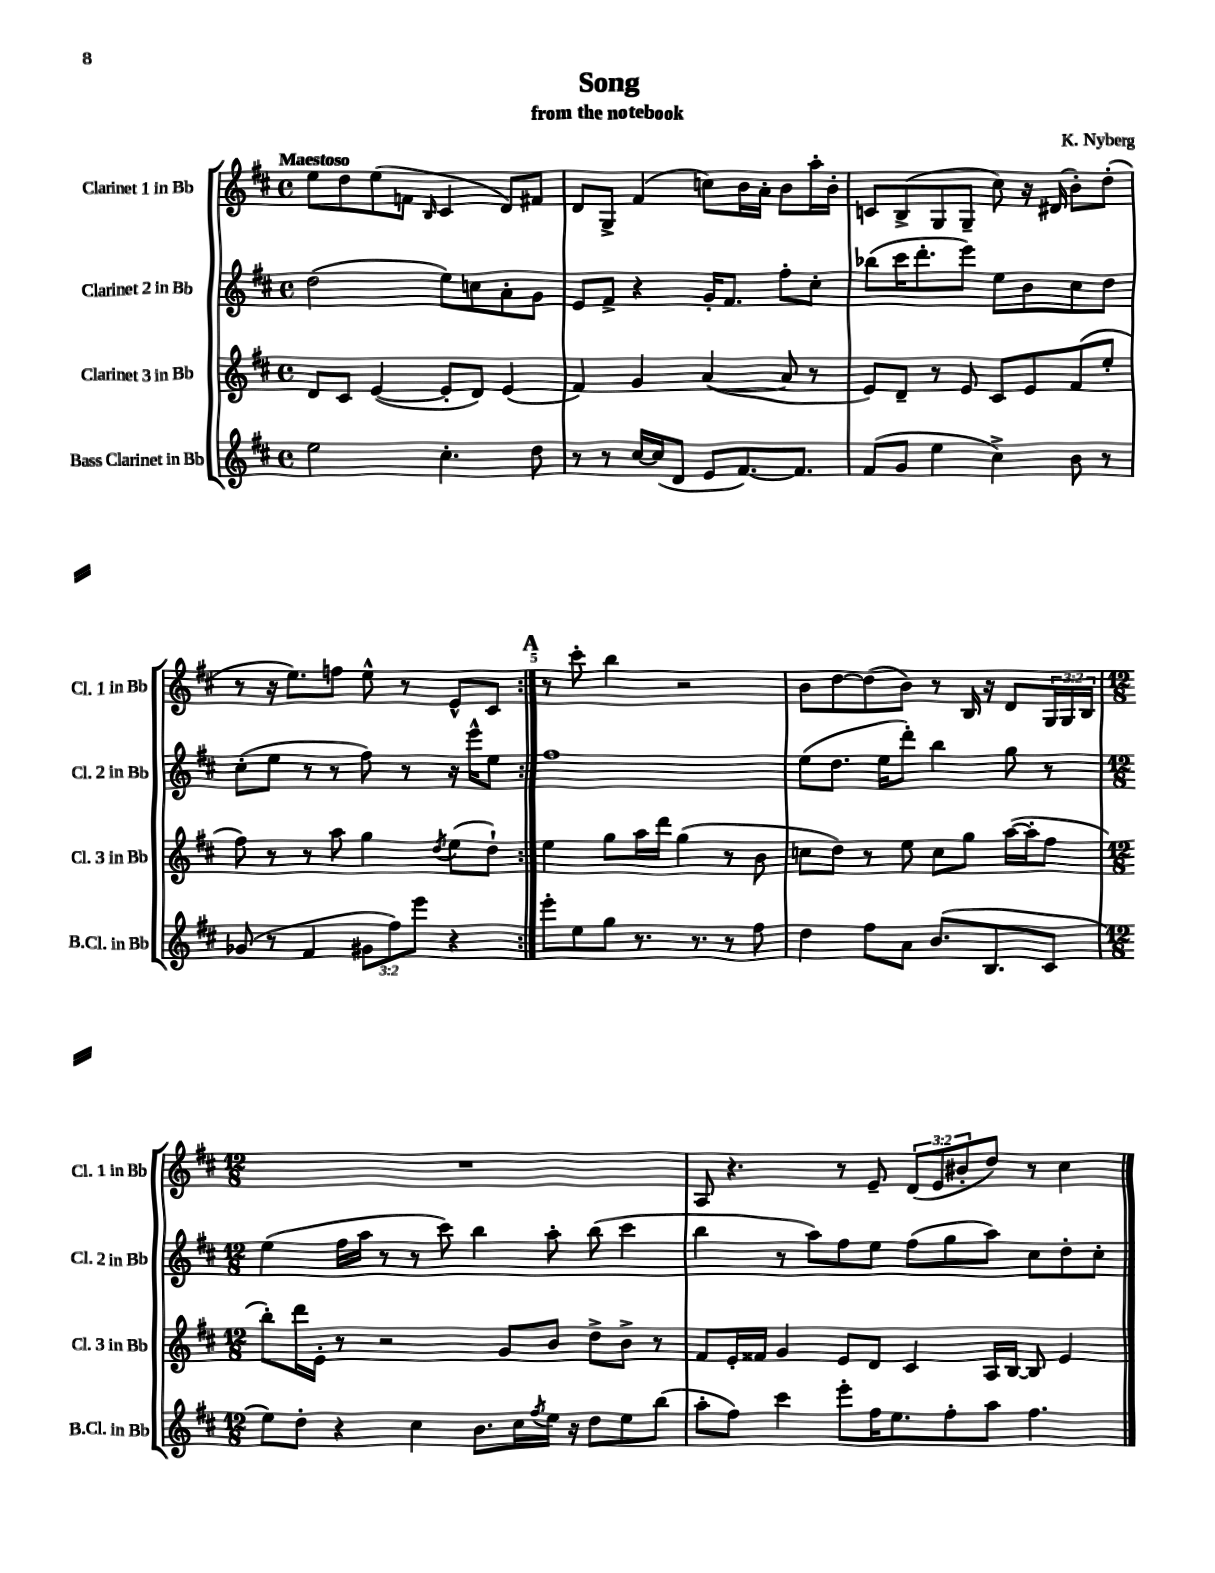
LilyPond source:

\header { title = "Song" composer = "K. Nyberg" subtitle = "from the notebook" }
<<
\new StaffGroup <<
\new Staff = "s0" \with { instrumentName = "Clarinet 1 in Bb" shortInstrumentName = "Cl. 1 in Bb" } {
    \clef treble \key d \major \defaultTimeSignature \time 4/4 \override Staff.TupletNumber.text = #tuplet-number::calc-fraction-text \tempo "Maestoso"
    \repeat volta 2 { e''8 d''8 e''8( f'8 \grace { b16 } cis'4 d'8) fis'8 |
    d'8 g8-> fis'4( c''8) b'16 a'16-. b'8 a''16-. b'16-. |
    c'8 b8->( g8 g8-- cis''8) r16 dis'16( b'8-.) d''8-.( |
    r8 r16 e''8.) f''8 e''8-^ r8 e'8-^ cis'8 | }
    \mark \markup { \bold "A" } r8 cis'''8-. b''4 r2 |
    b'8 d''8~ d''8( b'8) r8 b16 r16 d'8 \tuplet 3/2 { g16 g16 b16 } |
    \numericTimeSignature \time 12/8 R1. |
    a8 r4. r8 e'8-- \tuplet 3/2 { d'8( e'8 bis'8-. } d''8) r8 cis''4 \bar "|." |
}
\new Staff = "s1" \with { instrumentName = "Clarinet 2 in Bb" shortInstrumentName = "Cl. 2 in Bb" } {
    \clef treble \key d \major \defaultTimeSignature \time 4/4
    \repeat volta 2 { d''2( e''8) c''8 a'8-. g'8 |
    e'8 fis'8-> r4 g'16-. fis'8. fis''8-. cis''8-. |
    bes''8( cis'''16 d'''8.-. e'''8) e''8 b'8 cis''8 d''8 |
    cis''8-.( e''8 r8 r8 fis''8) r8 r16 e'''16-^ e''8 | }
    \mark \markup { \bold "A" } fis''1 |
    e''8( d''8. e''16 d'''8-.) b''4 g''8 r8 |
    \numericTimeSignature \time 12/8 e''4( fis''16 a''16 r8 r8 cis'''8) b''4 a''8-. b''8( cis'''4 |
    b''4 r8 a''8) fis''8 e''8 fis''8( g''8 a''8) cis''8 d''8-. cis''8-. \bar "|." |
}
\new Staff = "s2" \with { instrumentName = "Clarinet 3 in Bb" shortInstrumentName = "Cl. 3 in Bb" } {
    \clef treble \key d \major \defaultTimeSignature \time 4/4
    \repeat volta 2 { d'8 cis'8 e'4~( e'8-. d'8) e'4( |
    fis'4) g'4 a'4~( a'8 r8 |
    e'8) d'8-- r8 e'8 cis'8 e'8 fis'8( e''8-. |
    fis''8) r8 r8 a''8 g''4 \acciaccatura { d''8 } e''8( d''8-!) | }
    \mark \markup { \bold "A" } e''4 g''8 a''16 d'''16 g''4( r8 b'8 |
    c''8 d''8) r8 e''8 c''8 g''8 a''16~( a''16-. fis''8 |
    \numericTimeSignature \time 12/8 b''8-.) d'''16 e'16-. r8 r2 g'8 b'8 d''8-> b'8-> r8 |
    fis'8 e'16-. fisis'16 g'4 e'8 d'8 cis'4 a16 b16~ b8 e'4 \bar "|." |
}
\new Staff = "s3" \with { instrumentName = "Bass Clarinet in Bb" shortInstrumentName = "B.Cl. in Bb" } {
    \clef treble \key d \major \defaultTimeSignature \time 4/4 \override Staff.TupletNumber.text = #tuplet-number::calc-fraction-text
    \repeat volta 2 { e''2 cis''4.-. d''8 |
    r8 r8 cis''16~ cis''16( d'8 e'8 fis'8.~) fis'8. |
    fis'8( g'8 e''4 cis''4->) b'8 r8 |
    ges'8( r8 fis'4 \tuplet 3/2 { gis'8 fis''8) e'''8 } r4 | }
    \mark \markup { \bold "A" } e'''8-. e''8 g''8 r8. r8. r8 fis''8 |
    d''4 fis''8 a'8 b'8.( b8. cis'8 |
    \numericTimeSignature \time 12/8 e''8) d''8-. r4 cis''4 b'8. cis''16 \acciaccatura { fis''8 } e''16 r16 d''8 e''8 b''8( |
    a''8-. fis''8) cis'''4 e'''8-. fis''16 e''8. fis''8-. a''8 fis''4. \bar "|." |
}
>>
>>
\layout { \context { \Score \override BarNumber.break-visibility = ##(#f #t #t) barNumberVisibility = #(every-nth-bar-number-visible 5) } }
